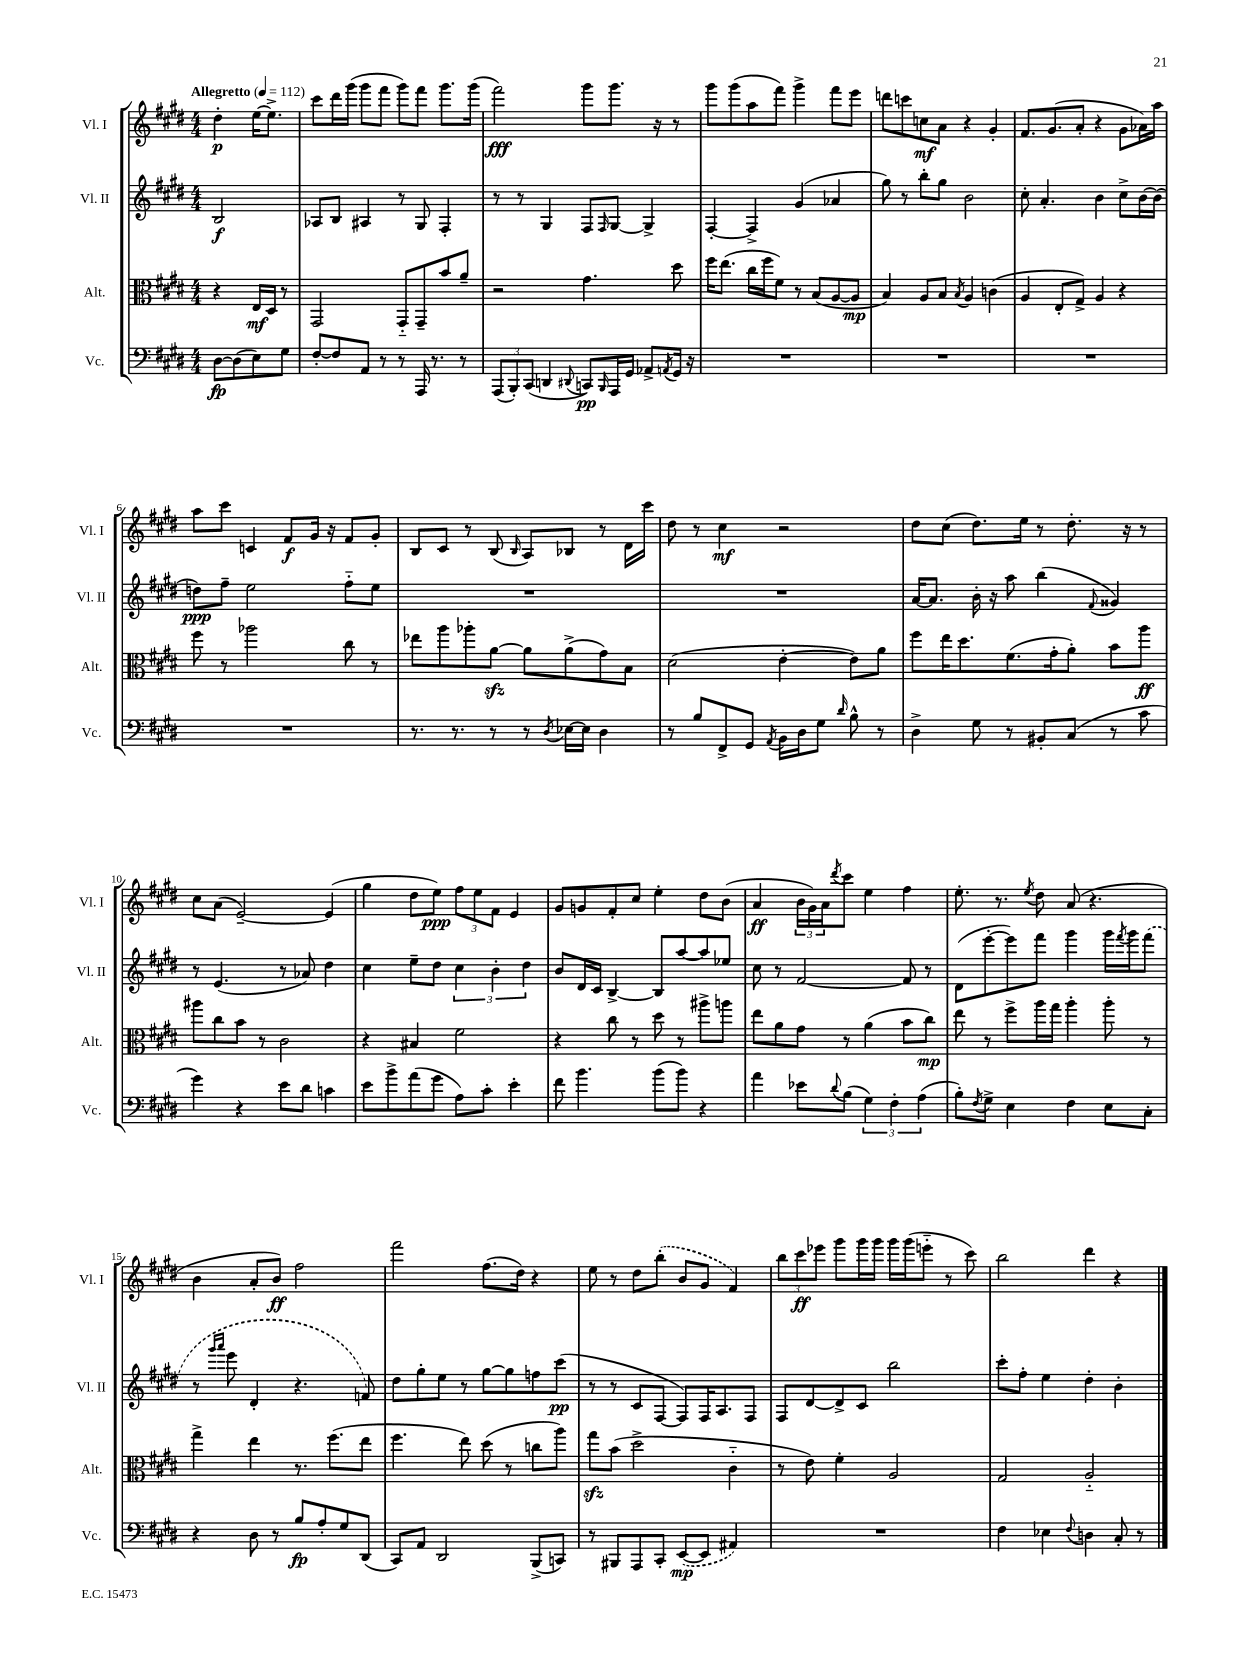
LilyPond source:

<<
\new StaffGroup <<
\new Staff = "s0" \with { instrumentName = "Vl. I" shortInstrumentName = "Vl. I" } {
    \clef treble \key e \major \numericTimeSignature \time 4/4 \partial 2 \tempo "Allegretto" 4 = 112
    dis''4-.\p e''16~ e''8.-> |
    cis'''8 dis'''16 gis'''16( gis'''8 fis'''8 gis'''8) fis'''8 gis'''8. gis'''16( |
    fis'''2\fff) gis'''8 gis'''8. r16 r8 |
    gis'''8 gis'''8( a''8 fis'''8) gis'''4-> fis'''8 e'''8 |
    d'''8 c'''8 c''8\mf a'8 r4 gis'4-. |
    fis'8. gis'8.( a'8-. r4 gis'8 aes'16) a''16 |
    a''8 cis'''8 c'4 fis'8\f gis'16 r16 fis'8 gis'8-. |
    b8 cis'8 r8 b8( \grace { b16 } a8) bes8 r8 dis'16 cis'''16 |
    dis''8 r8 cis''4\mf r2 |
    dis''8 cis''8( dis''8.) e''16 r8 dis''8.-. r16 r8 |
    cis''8 a'8( e'2~--) e'4( |
    gis''4 dis''8 e''8\ppp) \tuplet 3/2 { fis''8 e''8 fis'8 } e'4 |
    gis'8 g'8 fis'8-. cis''8 e''4-. dis''8 b'8( |
    a'4\ff \tuplet 3/2 { b'16 gis'16) a'16 } \acciaccatura { dis'''8 } cis'''8 e''4 fis''4 |
    e''8.-. r8. \acciaccatura { e''8 } dis''8 a'8( r4. |
    b'4 a'8-. b'8\ff) fis''2 |
    fis'''2 fis''8.( dis''16) r4 |
    e''8 r8 dis''8 \once \slurDashed b''8-.( b'8 gis'8 fis'4) |
    \tuplet 3/2 { b''8 cis'''8\ff ees'''8 } gis'''8 gis'''16 gis'''16 gis'''16 gis'''16( e'''8-_ r8 cis'''8) |
    b''2 dis'''4 r4 \bar "|." |
}
\new Staff = "s1" \with { instrumentName = "Vl. II" shortInstrumentName = "Vl. II" } {
    \clef treble \key e \major \numericTimeSignature \time 4/4 \partial 2
    b2\f |
    aes8 b8 ais4 r8 gis8 fis4-. |
    r8 r8 gis4 fis8 \grace { fis16 } gis8~ gis4-> |
    fis4~-. fis4-> gis'4( aes'4 |
    gis''8) r8 b''8-. gis''8 b'2 |
    cis''8-. a'4.-. b'4 cis''8-> b'16~ b'16( |
    d''8\ppp) fis''8-- e''2 fis''8-_ e''8 |
    R1 |
    R1 |
    a'16~ a'8. b'16-. r16 a''8 b''4( \appoggiatura { fis'8 } gisis'4) |
    r8 e'4.( r8 aes'8) dis''4 |
    cis''4 e''8-- dis''8 \tuplet 3/2 { cis''4 b'4-. dis''4 } |
    b'8 dis'16 cis'16 b4~-> b8 a''8~ a''8 ees''8 |
    cis''8 r8 fis'2~ fis'8 r8 |
    dis'8( e'''8~-. e'''8) fis'''8 gis'''4 gis'''16 \acciaccatura { fis'''8 } gis'''16 \once \slurDashed fis'''8( |
    r8 \grace { gis'''16 a'''16 } e'''8 dis'4-. r4. f'8) |
    dis''8 gis''8-. e''8 r8 gis''8~ gis''8 f''8 cis'''8\pp( |
    r8 r8 cis'8 fis8~ fis8) fis16 a8. fis8 |
    fis8 dis'8~ dis'8-> cis'8 b''2 |
    cis'''8-. fis''8-. e''4 dis''4-. b'4-. \bar "|." |
}
\new Staff = "s2" \with { instrumentName = "Alt." shortInstrumentName = "Alt." } {
    \clef alto \key e \major \numericTimeSignature \time 4/4 \partial 2
    r4 e16\mf dis16 r8 |
    gis,2 gis,8-_ gis,8-- b'8 a'8-- |
    r2 gis'4. dis''8 |
    fis''16 e''8.( cis''16 fis''16 fis'8) r8 b8( a8~ a8\mp |
    b4) a8 b8 \acciaccatura { b8 } a4 c'4( |
    a4 e8-. gis8->) a4 r4 |
    fis''8 r8 aes''2 cis''8 r8 |
    ees''8 a''8 aes''8-. a'8~\sfz a'8 a'8->( gis'8) b8 |
    dis'2( e'4~-. e'8) a'8 |
    fis''8 e''16 dis''8. fis'8.( gis'16-. a'8-.) b'8 a''8\ff |
    ais''8 cis''8 b'8 r8 cis'2 |
    r4 bis4 fis'2 |
    r4 cis''8 r8 dis''8 r8 ais''8-> a''8 |
    e''8 a'8 gis'8 r8 a'4( b'8 cis''8\mp) |
    e''8 r8 fis''8-> a''16 gis''16 a''4-. a''8-. r8 |
    gis''4-> e''4 r8. fis''8.( e''8 |
    fis''4. e''8) dis''8( r8 c''8 a''8) |
    gis''8\sfz b'8( dis''2-> cis'4-_ |
    r8 e'8) fis'4-. a2 |
    gis2 a2-_ \bar "|." |
}
\new Staff = "s3" \with { instrumentName = "Vc." shortInstrumentName = "Vc." } {
    \clef bass \key e \major \numericTimeSignature \time 4/4 \partial 2
    dis8~\fp dis8( e8) gis8 |
    fis8~-. fis8 a,8 r8 r8 a,,16 r8. r8 |
    \tuplet 3/2 { a,,8( b,,8-.) cis,8( } d,4 \appoggiatura { dis,8 } c,8\pp) \grace { b,,16 } a,,16 gis,16 aes,8-> \acciaccatura { a,8 } gis,16 r16 |
    R1 |
    R1 |
    R1 |
    R1 |
    r8. r8. r8 r8 \acciaccatura { dis8 } ees16~ ees16 dis4 |
    r8 b8 fis,8-> gis,8 \acciaccatura { a,8 } b,16 dis16 gis8 \grace { dis'16 } b8-^ r8 |
    dis4-> gis8 r8 bis,8-. cis8( r8 cis'8 |
    gis'4) r4 e'8 dis'8 c'4 |
    e'8 b'8-> a'8( gis'8 a8) cis'8-. e'4-. |
    fis'8 b'4. b'8( b'8) r4 |
    a'4 ees'8 \appoggiatura { dis'8 } b8( \tuplet 3/2 { gis4) fis4-. a4( } |
    b8-.) \acciaccatura { fis8 } gis8-> e4 fis4 e8 cis8-. |
    r4 dis8 r8 b8\fp a8-. gis8 dis,8( |
    cis,8) a,8 dis,2 b,,8->( c,8) |
    r8 bis,,8 a,,8 cis,8-. \once \slurDashed e,8~\mp( e,8 ais,4) |
    R1 |
    fis4 ees4 \appoggiatura { fis8 } d4 cis8-. r8 \bar "|." |
}
>>
>>
